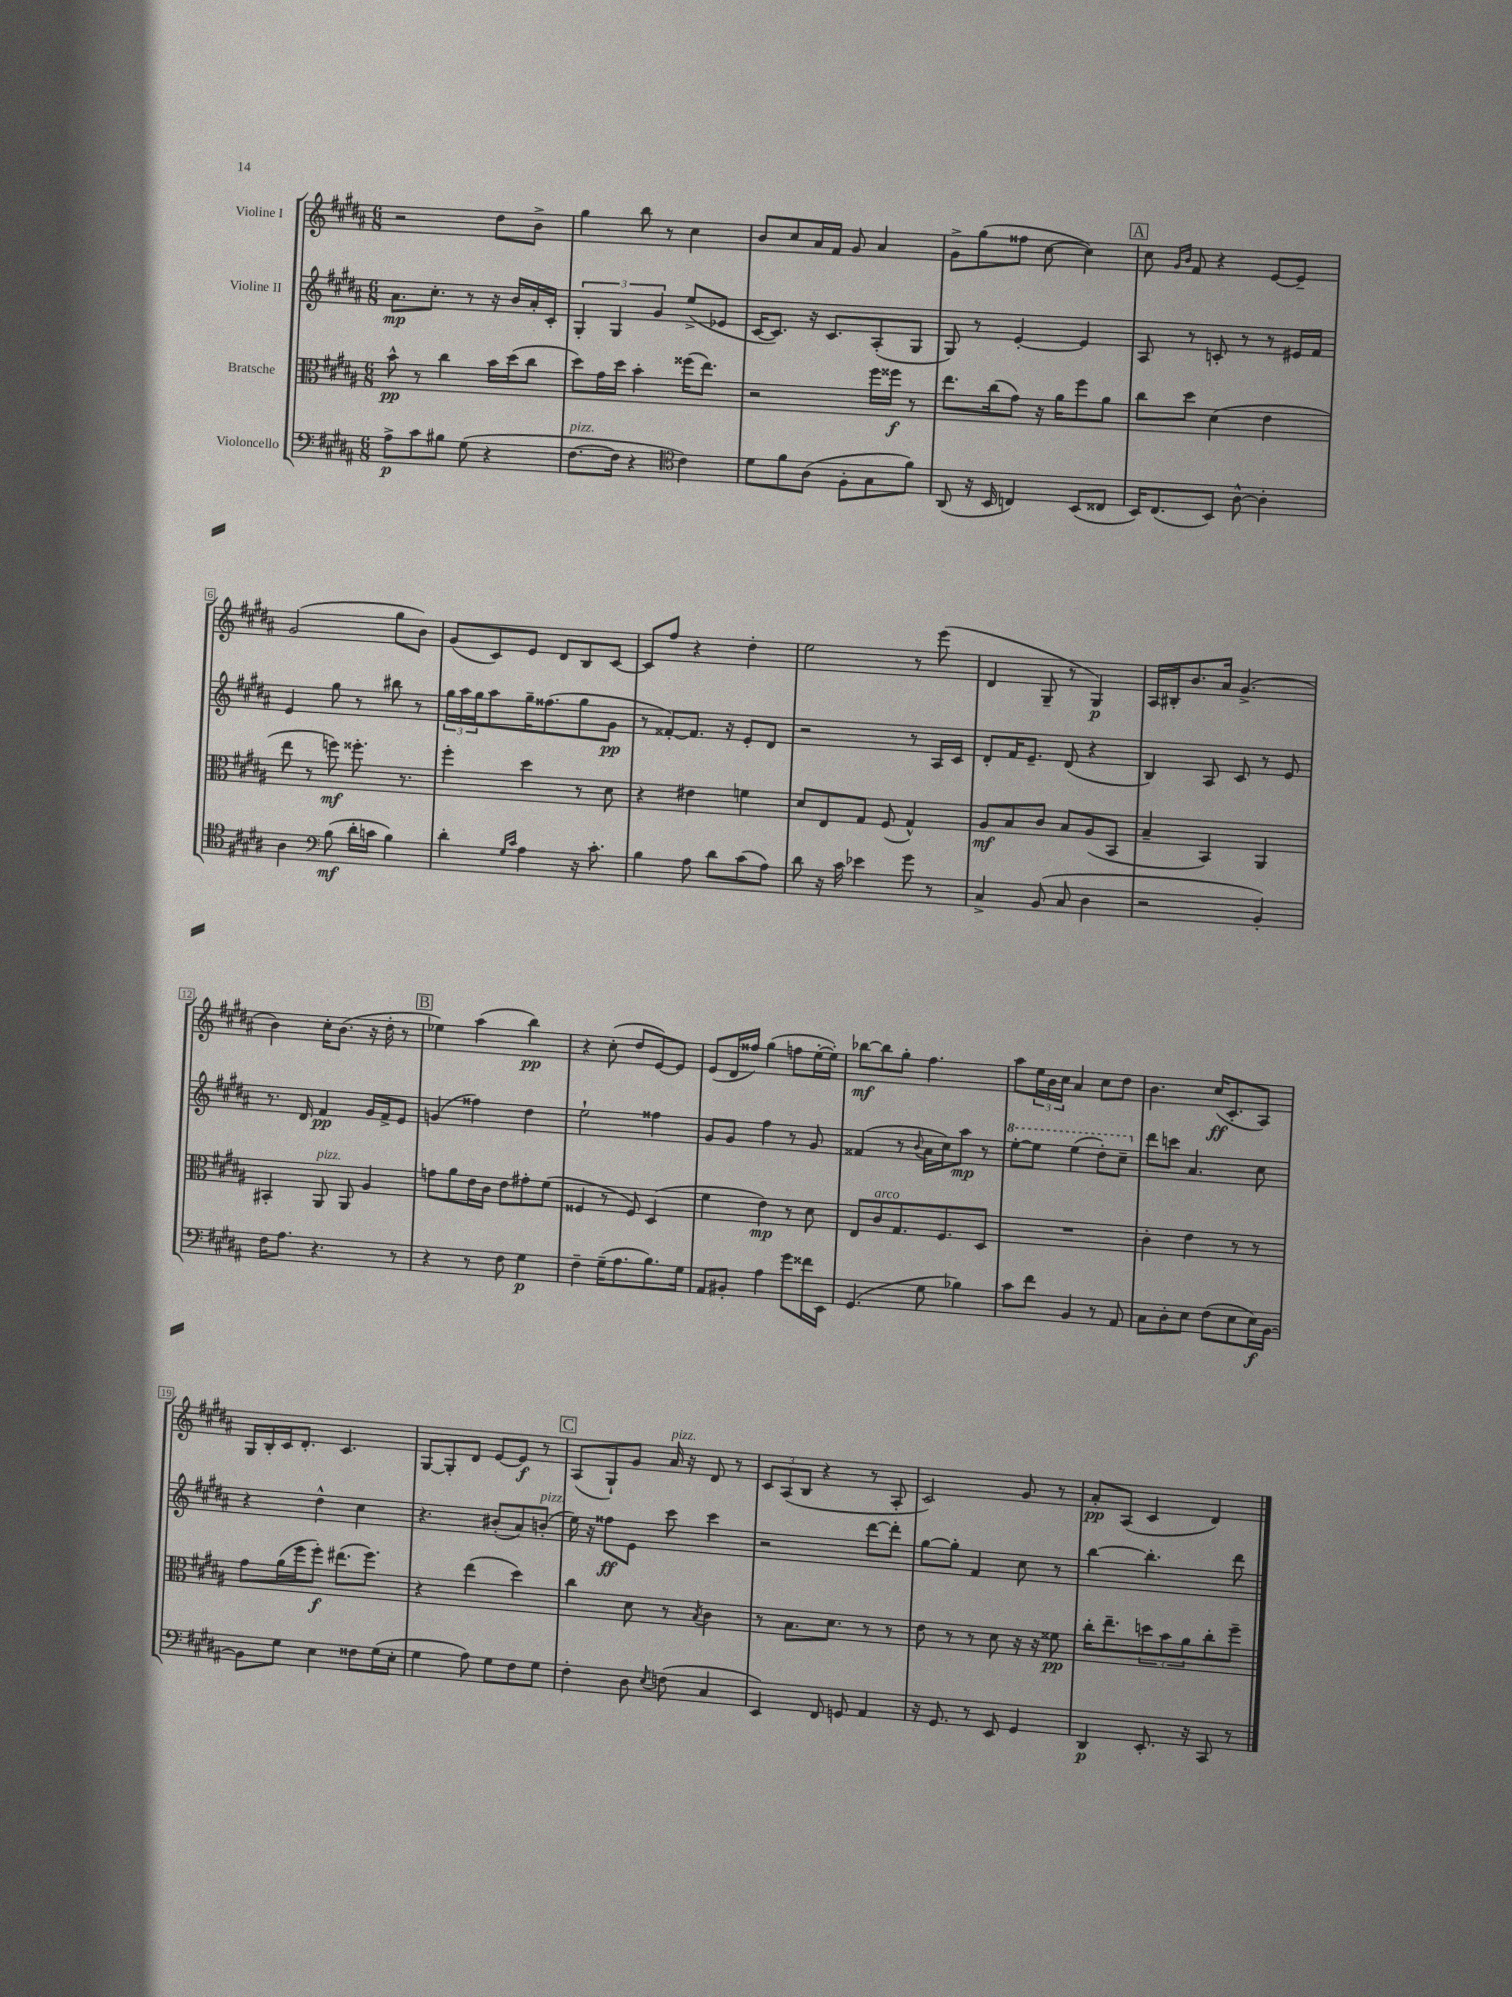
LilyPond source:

<<
\new StaffGroup <<
\new Staff = "s0" \with { instrumentName = "Violine I" } {
    \clef treble \key b \major \numericTimeSignature \time 6/8
    r2 dis''8 b'8-> |
    gis''4 b''8 r8 cis''4 |
    b'8 cis''8 ais'16 fis'16 gis'8 ais'4 |
    gis'8-> gis''8( fisis''8 cis''8~ cis''4) |
    \mark \markup { \box "A" } cis''8 \grace { gis'16 b'16 } fis'8 r4 e'8~ e'8-- |
    gis'2( gis''8 b'8) |
    gis'8( cis'8) e'8 dis'8 b8 cis'8~ |
    cis'8 fis''8 r4 dis''4-. |
    e''2 r8 e'''8( |
    dis'4 gis8-- r8 gis4\p) |
    ais16 bis16-. b'8. ais'16 gis'4.->( |
    b'4) cis''16-. b'8.( r16 dis''16-. r8 |
    \mark \markup { \box "B" } ees''4) ais''4( b''4\pp) |
    r4 cis''8-.( dis''8 e'8~) e'8 |
    e'8( dis'16 fisis''16) gis''4( f''8 e''16~-. e''16-.) |
    bes''8~\mf bes''8 gis''8-. fis''4. |
    ais''8 \tuplet 3/2 { e''16 b'16 cis''16 } ais'4 cis''8 dis''8 |
    b'4. cis''16\ff( cis'8.-. ais8) |
    gis16 b16-. cis'16 dis'8.-. cis'4. |
    gis8~ gis8-. dis'8 e'8~ e'8\f r8 |
    \mark \markup { \box "C" } ais8( gis8-!) gis'8 ais'16^\markup { \italic "pizz." } r16 dis'8 r8 |
    \tuplet 3/2 { cis'8 ais8( b8 } r4 r8 ais8-. |
    cis'2) gis'8 r8 |
    ais'8-.\pp ais8( cis'4 dis'4) \bar "|." |
}
\new Staff = "s1" \with { instrumentName = "Violine II" } {
    \clef treble \key b \major \numericTimeSignature \time 6/8
    ais'8.\mp cis''8.-. r8 r16 b'16 ais'16-. cis'16-. |
    \tuplet 3/2 { gis4-. gis4 gis'4 } e''8->( ees'8 |
    cis'16~ cis'8.) r16 cis'8. ais8-.( gis8 |
    gis8) r8 e'4~-. e'4 |
    \mark \markup { \box "A" } ais8 r8 c'8-. r8 r8 eis'16 fis'16 |
    e'4 gis''8 r8 bis''8 r8 |
    \tuplet 3/2 { gis''16 ais''16 gis''16 } ais''8 gis''16-- fisis''8.( gis''8 gis'8\pp |
    r8 fisis'8~-.) fisis'8. r16 e'8-. dis'8 |
    r2 r8 ais16 cis'16 |
    dis'8-. fis'16 e'8.-- dis'8( r4 |
    b4) ais8 cis'8 r8 e'8 |
    r8. dis'16 fis'4\pp gis'16 fis'16-> e'8 |
    \mark \markup { \box "B" } g'4( fisis''4) dis''4 |
    e''2-! fisis''4 |
    gis'8 gis'8 fis''4 r8 gis'8 |
    fisis'4( r8 \appoggiatura { b'8 } ais'16 cis''16) ais''8\mp r8 |
    \ottava #1 e'''8~-. e'''8 e'''4( dis'''8-.) cis'''8-- \ottava #0 |
    dis'''8 c'''8 ais'4. cis''8 |
    r4 dis''4-^ cis''4 |
    r4. bis'8-.( ais'8) b'8-.^\markup { \italic "pizz." }( |
    \mark \markup { \box "C" } e''16) r16 fisis''8\ff e'8 cis'''8 cis'''4 |
    r2 dis'''8~ dis'''8-. |
    gis''8~ gis''8-. fis'4 cis''8 r8 |
    b''4~ b''4.-. dis'''8 \bar "|." |
}
\new Staff = "s2" \with { instrumentName = "Bratsche" } {
    \clef alto \key b \major \numericTimeSignature \time 6/8
    b'8-^\pp r8 cis''4 b'16 dis''16( cis''8 |
    dis''8) gis'16 dis''16 b'4-. fisis''16( e''8.) |
    r2 fis''16 fisis''16\f r8 |
    e''8. cis''16( gis'8) r16 ais'16 fis''8 ais'8 |
    \mark \markup { \box "A" } cis''8 dis''8 dis'4( e'4 |
    e''8 r8 f''8\mf) fisis''8.-. r8. |
    fis''4-. dis''4 r8 dis'8 |
    r4 eis'4 f'4 |
    dis'8 e8 gis8 fis8( gis4-^) |
    ais8\mf b8 cis'8 b8 ais8( b,8 |
    b4-- b,4) ais,4 |
    bis,4-. ais,8^\markup { \italic "pizz." } ais,8 ais4 |
    \mark \markup { \box "B" } g'8 ais'8 e'16 cis'16 e'8 gis'8-. fis'8( |
    fisis4 r8 fisis8) dis4( |
    fis'4 e'4\mp) r8 dis'8 |
    e8 cis'8^\markup { \italic "arco" } gis8. fis8. dis8 |
    R2. |
    cis'4-. e'4 r8 r8 |
    gis'8 ais'16( fis''16 fis''8-.\f) eis''8.( fis''8.) |
    r4 e''4( dis''4) |
    \mark \markup { \box "C" } cis''4 dis'8 r8 \acciaccatura { b8 } cis'4 |
    r8 b8. dis'8. r8 r8 |
    e'8 r8 r8 dis'8 r16 r16 fisis'8\pp |
    cis''16-. e''8.-- \tuplet 3/2 { d''8 b'8 ais'8 } cis''8-. fis''8-- \bar "|." |
}
\new Staff = "s3" \with { instrumentName = "Violoncello" } {
    \clef bass \key b \major \numericTimeSignature \time 6/8
    ais8->\p cis'8 bis8 gis8( r4 |
    fis8.~^\markup { \italic "pizz." } fis16 r4 \clef tenor cis'4) |
    dis'8 fis'8 ais8( fis8-. gis8 fis'8) |
    ais,8( r16 b,16 c4) b,8( cisis8 |
    \mark \markup { \box "A" } b,16) cis8.( b,8) ais8~-^ ais4-. |
    ais4 \clef bass b8\mf( dis'16-. c'16 b4) |
    dis'4-. \grace { gis16 cis'16 } ais4 r16 cis'8.-. |
    b4 ais8 dis'8 cis'8( ais8) |
    dis'8 r16 cis'16 ees'4 gis'8 r8 |
    cis4-> b,8( cis8 dis4 |
    r2 b,4-.) |
    fis16 ais8. r4. r8 |
    \mark \markup { \box "B" } r4 r8 fis8 gis4\p |
    fis4-- gis16--( ais8. b8.) gis16 |
    ais,8 bis,8-. ais4 gis'8 fisis'16 e,16 |
    gis,4.( gis8 bes4) |
    cis'8 fis'8 b,4 r8 ais,8 |
    cis8 dis8-. e8 fis8( e8 e16\f) b,16~ |
    b,8 gis8 e4 fisis8 gis16( e16-. |
    gis4 ais8) gis8 fis8 gis8 |
    \mark \markup { \box "C" } fis4-. dis8 \acciaccatura { e8 } f8( cis4 |
    e,4) fis,8 g,8 ais,4 |
    r16 gis,8. r8 e,8 gis,4 |
    dis,4\p e,8.-. r16 cis,8 r8 \bar "|." |
}
>>
>>
\layout { \context { \Score \override BarNumber.stencil = #(make-stencil-boxer 0.1 0.3 ly:text-interface::print) } }
